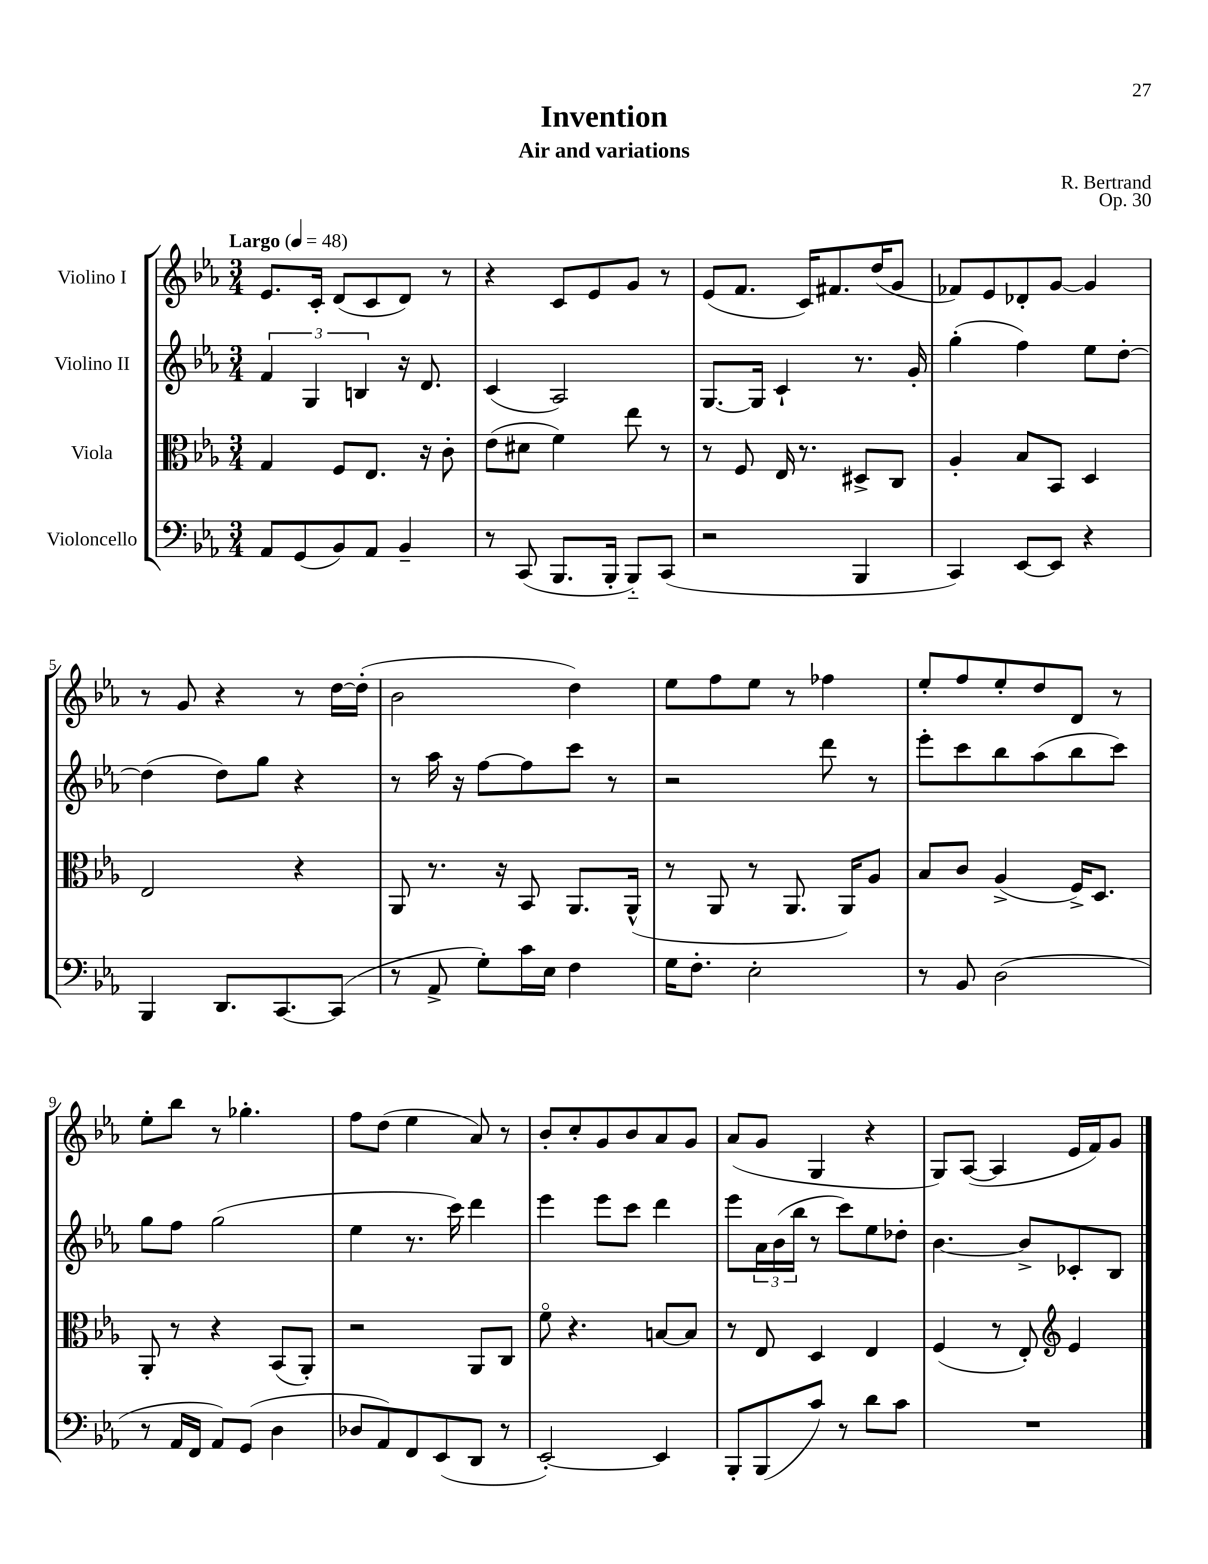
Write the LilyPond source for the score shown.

\header { title = "Invention" composer = "R. Bertrand" subtitle = "Air and variations" opus = "Op. 30" }
<<
\new StaffGroup <<
\new Staff = "s0" \with { instrumentName = "Violino I" } {
    \clef treble \key ees \major \numericTimeSignature \time 3/4 \tempo "Largo" 4 = 48
    ees'8. c'16-. d'8( c'8 d'8) r8 |
    r4 c'8 ees'8 g'8 r8 |
    ees'8( f'8. c'16) fis'8. d''16( g'8 |
    fes'8) ees'8 des'8-. g'8~ g'4 |
    r8 g'8 r4 r8 d''16~ d''16-.( |
    bes'2 d''4) |
    ees''8 f''8 ees''8 r8 fes''4 |
    ees''8-. f''8 ees''8-. d''8 d'8 r8 |
    ees''8-. bes''8 r8 ges''4.-. |
    f''8 d''8( ees''4 aes'8) r8 |
    bes'8-. c''8-. g'8 bes'8 aes'8 g'8 |
    aes'8( g'8 g4 r4 |
    g8) aes8~( aes4 ees'16 f'16) g'8 \bar "|." |
}
\new Staff = "s1" \with { instrumentName = "Violino II" } {
    \clef treble \key ees \major \numericTimeSignature \time 3/4
    \tuplet 3/2 { f'4 g4 b4 } r16 d'8. |
    c'4( aes2) |
    g8.~ g16 c'4-! r8. g'16-. |
    g''4-.( f''4) ees''8 d''8~-. |
    d''4( d''8) g''8 r4 |
    r8 aes''16 r16 f''8~ f''8 c'''8 r8 |
    r2 d'''8 r8 |
    ees'''8-. c'''8 bes''8 aes''8( bes''8 c'''8) |
    g''8 f''8 g''2( |
    ees''4 r8. c'''16) d'''4 |
    ees'''4 ees'''8 c'''8 d'''4 |
    ees'''8 \tuplet 3/2 { aes'16 bes'16( bes''16 } r8 c'''8) ees''8 des''8-. |
    bes'4.~ bes'8-> ces'8-. bes8 \bar "|." |
}
\new Staff = "s2" \with { instrumentName = "Viola" } {
    \clef alto \key ees \major \numericTimeSignature \time 3/4
    g4 f8 ees8. r16 c'8-. |
    ees'8( dis'8 f'4) ees''8 r8 |
    r8 f8 ees16 r8. dis8-> c8 |
    aes4-. bes8 bes,8 d4 |
    ees2 r4 |
    aes,8 r8. r16 bes,8 aes,8. aes,16-^( |
    r8 aes,8 r8 aes,8. aes,16) aes8 |
    bes8 c'8 aes4->( f16->) d8. |
    aes,8-. r8 r4 bes,8( aes,8-.) |
    r2 aes,8 c8 |
    f'8\flageolet r4. b8~ b8 |
    r8 ees8 d4 ees4 |
    f4( r8 ees8-.) \clef treble ees'4 \bar "|." |
}
\new Staff = "s3" \with { instrumentName = "Violoncello" } {
    \clef bass \key ees \major \numericTimeSignature \time 3/4
    aes,8 g,8( bes,8) aes,8 bes,4-- |
    r8 c,8( bes,,8. bes,,16-. bes,,8-_) c,8( |
    r2 bes,,4 |
    c,4) ees,8~ ees,8 r4 |
    bes,,4 d,8. c,8.~ c,8( |
    r8 aes,8-> g8-.) c'16 ees16 f4 |
    g16 f8.-. ees2-. |
    r8 bes,8 d2( |
    r8 aes,16 f,16 aes,8) g,8( d4 |
    des8 aes,8) f,8 ees,8( d,8 r8 |
    ees,2~-.) ees,4 |
    bes,,8-. bes,,8( c'8) r8 d'8 c'8 |
    R2. \bar "|." |
}
>>
>>
